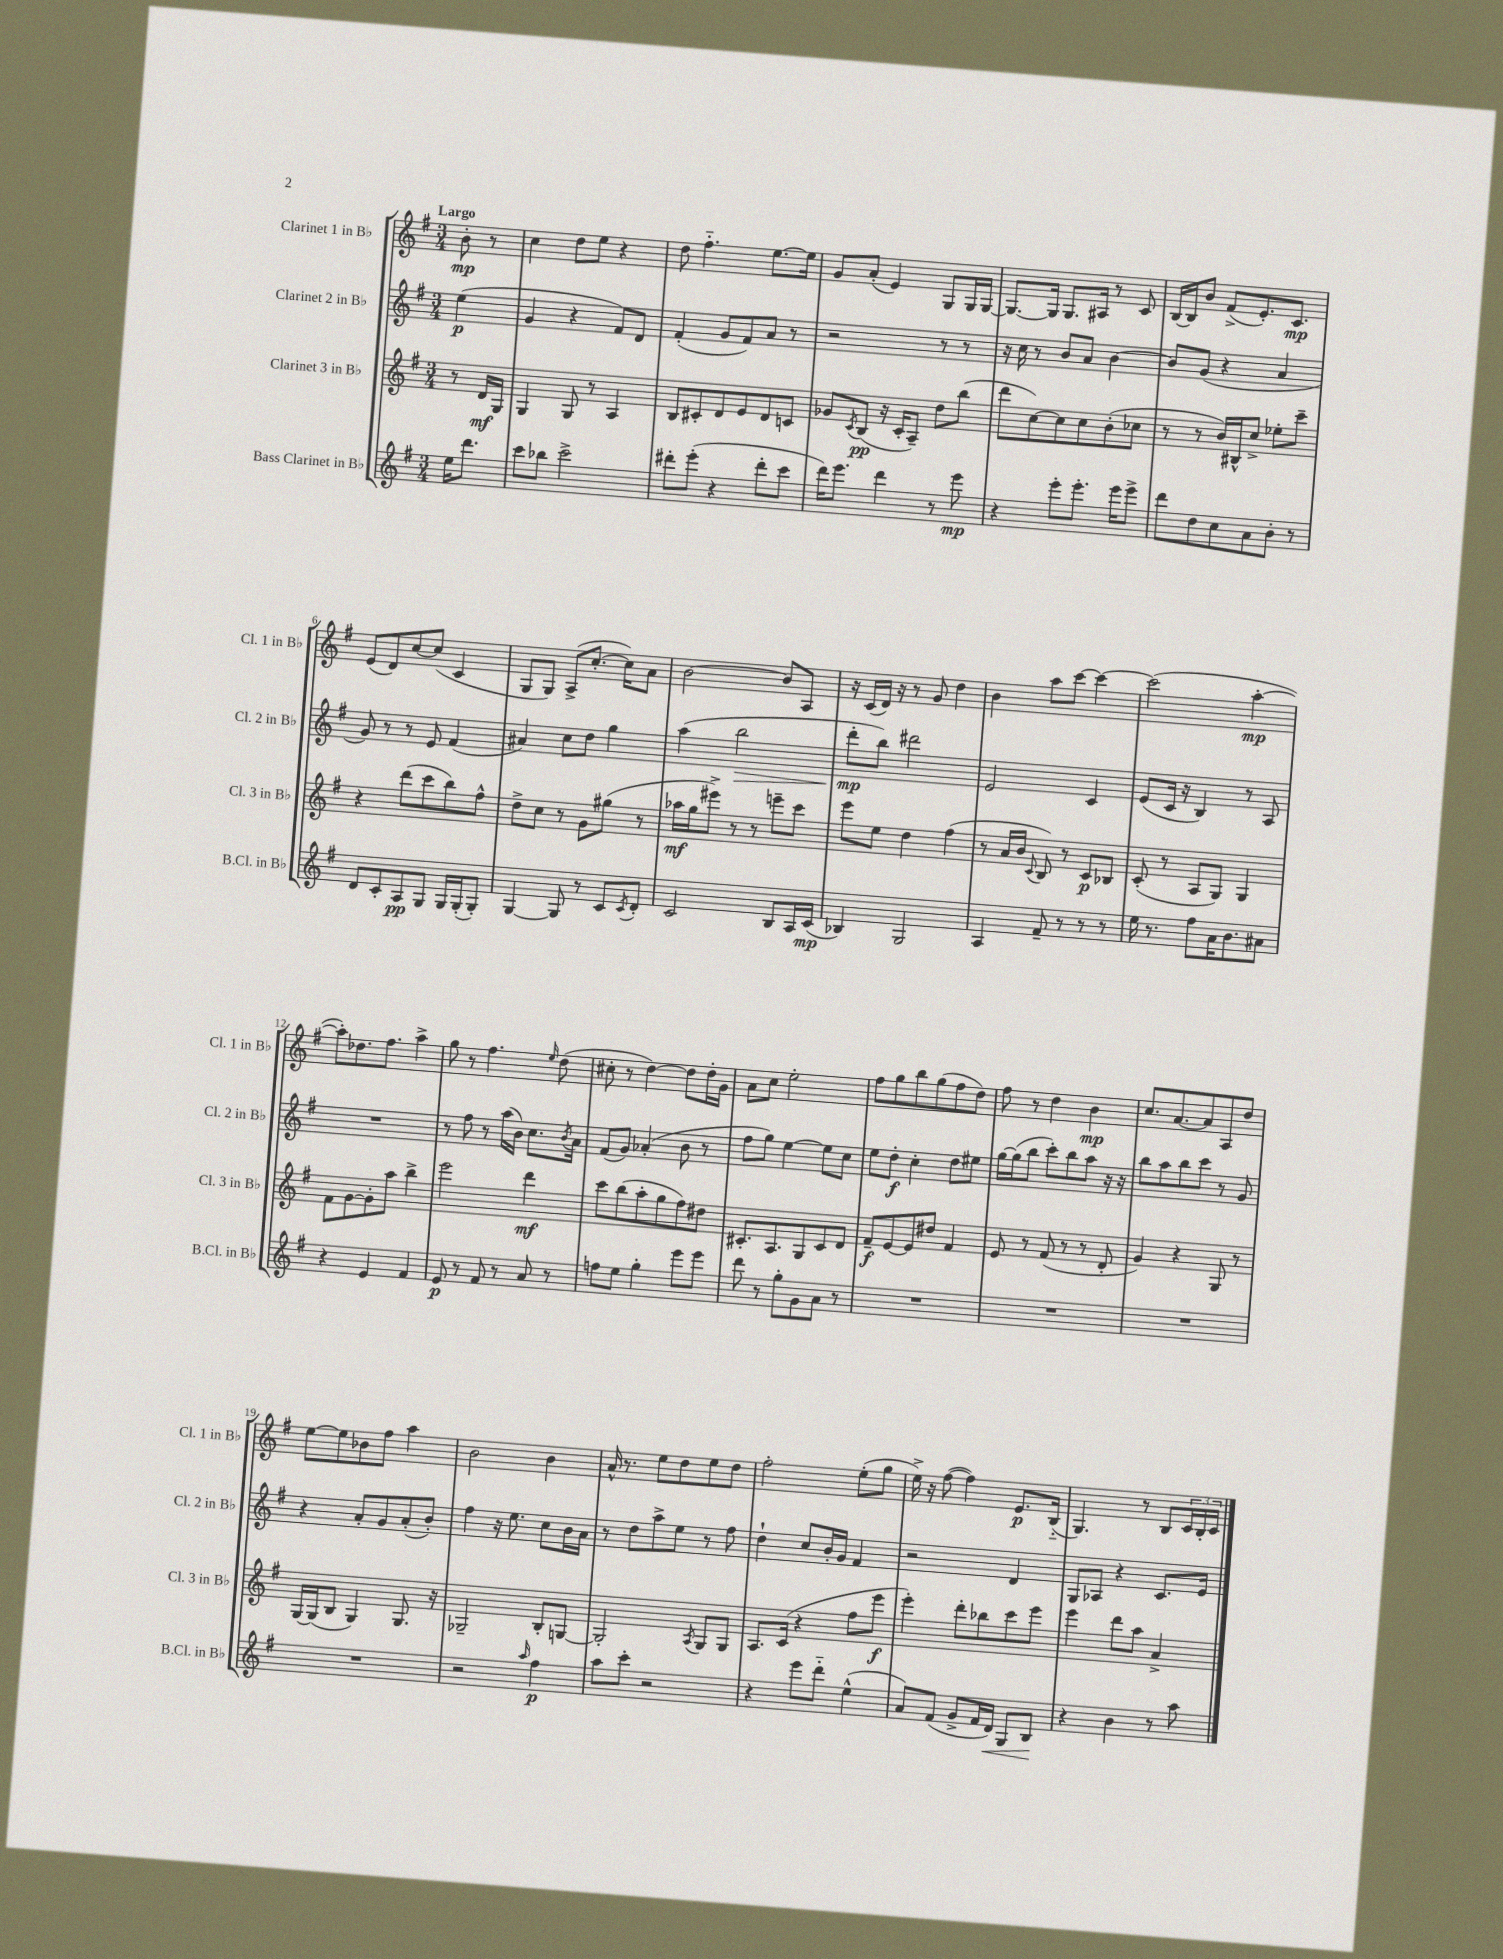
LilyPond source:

<<
\new StaffGroup <<
\new Staff = "s0" \with { instrumentName = "Clarinet 1 in Bb" shortInstrumentName = "Cl. 1 in Bb" } {
    \clef treble \key g \major \numericTimeSignature \time 3/4 \partial 4 \tempo "Largo"
    b'8-.\mp r8 |
    c''4 d''8 e''8 r4 |
    d''8 fis''4.-_ e''8.~ e''16 |
    g'8 a'8-.( e'4) g8 g16 g16~ |
    g8.~ g16 g8. ais16 r8 c'8 |
    b16~ b16 b'8 fis'8->( e'8.-.) c'8.\mp |
    e'8( d'8) c''8~ c''8( c'4 |
    g8 g8) a8->( c''8.~-. c''16) a'8 |
    b'2~ b'8 a8 |
    r16 c'16( d'16) r16 r8 g'8 d''4 |
    b'4 a''8 c'''8~ c'''4~ |
    c'''2( a''4~-.\mp |
    a''8-.) des''8. fis''8. a''4-> |
    g''8 r8 fis''4. \grace { e''16 } d''8( |
    cis''8-. r8 d''4~) d''8 d''16-. g'16 |
    a'8 c''8 e''2-. |
    fis''8 g''8 b''8 g''8( fis''8 d''8) |
    fis''8 r8 d''4 b'4\mp |
    c''8. a'8.~ a'8 a8 d''8 |
    e''8~ e''8 bes'8 fis''8 a''4 |
    b'2 b'4 |
    a'16-^ r8. e''8 d''8 e''8 d''8 |
    fis''2-. e''8-.( g''8 |
    e''16->) r16 fis''8~( fis''4) e'8.\p b16-_( |
    g4.) r8 b8 \tuplet 3/2 { c'16 b16-. c'16 } \bar "|." |
}
\new Staff = "s1" \with { instrumentName = "Clarinet 2 in Bb" shortInstrumentName = "Cl. 2 in Bb" } {
    \clef treble \key g \major \numericTimeSignature \time 3/4 \partial 4
    e''4\p( |
    g'4 r4 fis'8) d'8 |
    fis'4-.( g'8 fis'8) a'8 r8 |
    r2 r8 r8 |
    r16 c''16 r8 b'8 a'8 b'4~ |
    b'8 g'8( r4 a'4 |
    g'8) r8 r8 e'8 fis'4( |
    ais'4) c''8 d''8 g''4 |
    a''4( b''2\> |
    d'''8-.\mp\! b''8) dis'''2 |
    e'2 c'4 |
    e'8( c'16 r16 b4) r8 a8 |
    R2. |
    r8 fis''8 r8 a''16( b'16) c''8. \acciaccatura { b'8 } a'16 |
    fis'8( g'8) aes'4-.( b'8 r8 |
    fis''8 g''8) e''4~ e''8 c''8 |
    e''8 d''8-.\f c''4-. d''8 eis''8 |
    g''16~ g''16( b''8 c'''8-.) b''8 a''8 r16 r16 |
    b''8 a''8 b''8 c'''8 r8 g'8 |
    r4 a'8-. g'8 a'8-.( b'8-.) |
    fis''4 r16 e''8. c''8 b'16 a'16 |
    r8 d''8 a''8-> e''8 r8 fis''8 |
    d''4-! c''8 b'16-. g'16 fis'4 |
    r2 d'4 |
    g8 aes8 r4 c'8. e'16 \bar "|." |
}
\new Staff = "s2" \with { instrumentName = "Clarinet 3 in Bb" shortInstrumentName = "Cl. 3 in Bb" } {
    \clef treble \key g \major \numericTimeSignature \time 3/4 \partial 4
    r8 d'16\mf g16 |
    g4 g8 r8 a4 |
    b8 cis'8-. d'8 e'8 d'8 c'8 |
    ges'8 \acciaccatura { c'8 } b8\pp( r16 c'16-. a8--) d''8 b''8( |
    d'''8 c''8~) c''8 c''8 b'8-.( ces''8 |
    r8 r8 b'16) bis16-^ c''8-> ees''8-. c'''8-- |
    r4 d'''8( c'''8 b''8) fis''8-^ |
    d''8-> c''8 r8 g'8 gis''8( r8 |
    aes''16\mf g''16 eis'''8->) r8 r8 e'''8-- c'''8 |
    e'''8 e''8 d''4 fis''4( |
    r8 a'16 b'16 \appoggiatura { c'8 } b8) r8 c'8\p bes8 |
    c'8-.( r8 a8 g8) g4 |
    fis'8 g'8~ g'8-. a''8 b''4-> |
    e'''2 d'''4\mf |
    c'''8 b''8( a''8-. g''8 fis''8) dis''8 |
    cis'8.-. a8. g8 cis'8 d'8 |
    fis'8--\f e'8~ e'8 dis''8 fis'4 |
    e'8 r8 fis'8( r8 r8 d'8-. |
    g'4) r4 g8 r8 |
    g16~ g16( b8 g4) g8. r16 |
    ges2-- b8-. g8~ |
    g2-. \acciaccatura { a8 } g8 g8 |
    a8. c'16( r4 fis''8 e'''8\f |
    e'''4-.) d'''8-. bes''8 c'''8 e'''8 |
    e'''4 d'''8 a''8 a'4-> \bar "|." |
}
\new Staff = "s3" \with { instrumentName = "Bass Clarinet in Bb" shortInstrumentName = "B.Cl. in Bb" } {
    \clef treble \key g \major \numericTimeSignature \time 3/4 \partial 4
    e''16 d'''8. |
    c'''8 bes''8 c'''2-> |
    dis'''8-. e'''8-.( r4 dis'''8-. c'''8 |
    d'''16) e'''8. d'''4 r8 e'''8\mp |
    r4 e'''8-. e'''8.-. e'''16 e'''8-> |
    d'''8 d''8 c''8 a'8 b'8-. r8 |
    d'8 c'8-. a8\pp g8 g16 g16-.( g8-.) |
    g4~ g8 r8 c'8 \acciaccatura { c'8 } d'8-. |
    c'2 b8 a16 c'16\mp( |
    bes4) g2 |
    a4 fis'8-- r8 r8 r8 |
    e''16 r8. fis''8 a'16 b'8. ais'8 |
    r4 e'4 fis'4 |
    e'8\p r8 fis'8 r8 a'8 r8 |
    f''8 e''8 g''4-. e'''8 e'''8 |
    d'''8 r8 g''8-. g'8 a'8 r8 |
    R2. |
    R2. |
    R2. |
    R2. |
    r2 \grace { a''16 } fis''4\p |
    a''8 c'''8-. r2 |
    r4 e'''8 d'''8-_ e''4-^( |
    a'8) fis'8( g'8-> fis'16 d'16\<) g8 b8\! |
    r4 b'4 r8 a''8 \bar "|." |
}
>>
>>
